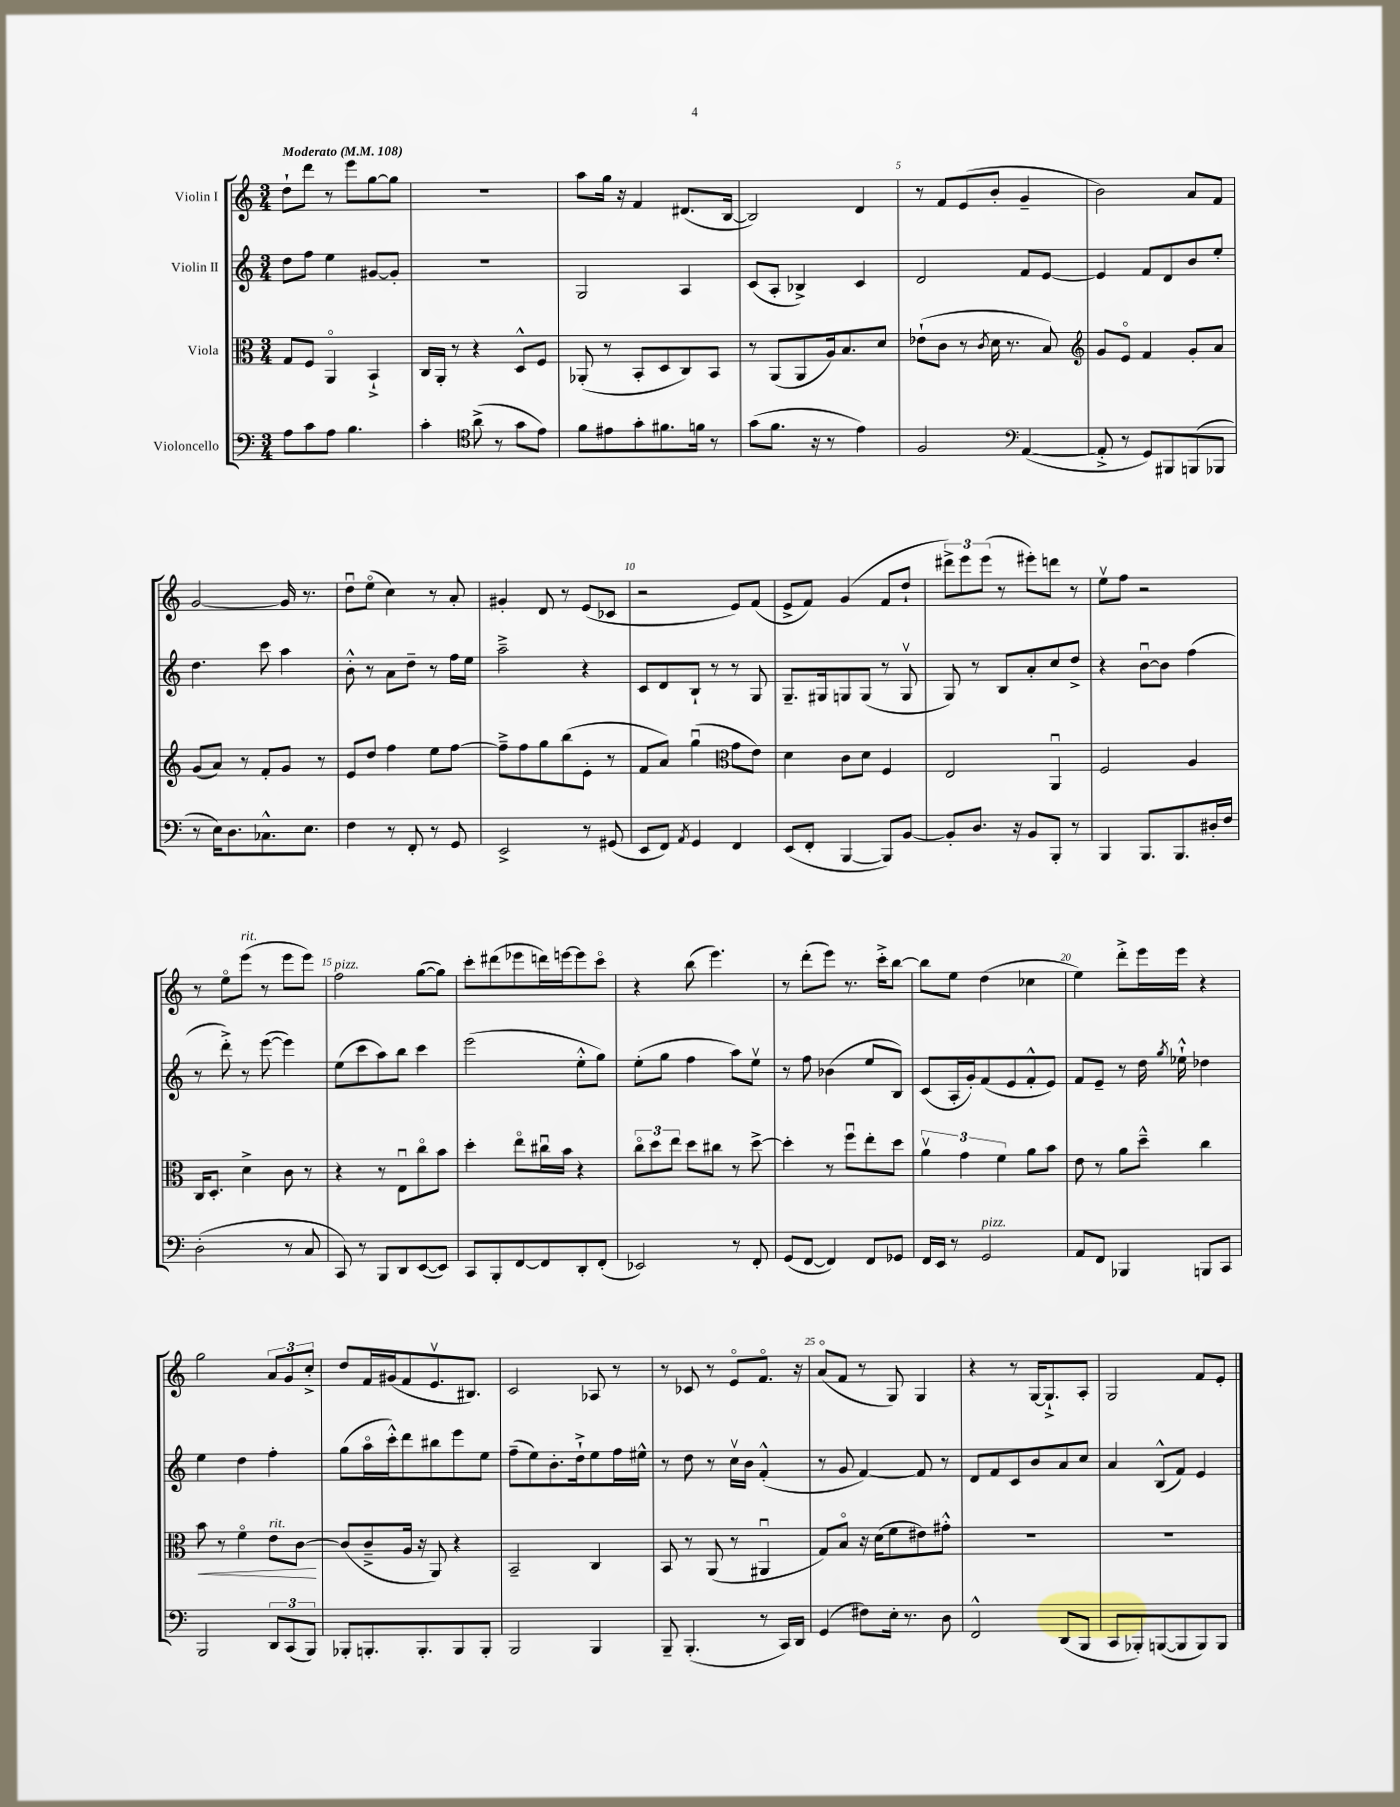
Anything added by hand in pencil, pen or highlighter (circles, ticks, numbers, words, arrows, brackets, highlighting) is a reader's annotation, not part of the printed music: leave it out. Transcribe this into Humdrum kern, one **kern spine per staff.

**kern	**kern	**kern	**kern
*staff4	*staff3	*staff2	*staff1
*clefF4	*clefC3	*clefG2	*clefG2
*k[]	*k[]	*k[]	*k[]
*M3/4	*M3/4	*M3/4	*M3/4
*MM108	*MM108	*MM108	*MM108
8A\L	8G/L	8dd\L	8dd`\L
8c\	8F/J	8ff\J	8ddd\J
8A\J	4AAo/	4ee\	8r
4.B\	.	.	8eee\L
.	4BB`^/	[8g#/L	[8gg\
.	.	8g#'/]J	8gg\]J
=	=	=	=
4c'\	16C/LL	2.r	2.r
.	16AA'/JJ	.	.
.	8r	.	.
*clefC4	*	*	*
(8a^\	4r	.	.
8r	.	.	.
8g\L	8D^^/L	.	.
8e\J)	8F/J	.	.
=	=	=	=
8f\L	(8AA-'/	2G/	8aa\L
8e#\	8r	.	16gg\Jk
.	.	.	16r
8g'\	8BB'/L	.	4f/
8.f#\	8D/	.	.
.	8C/)	4A/	(8.d#/L
16f\Jk	.	.	.
8r	8BB/J	.	.
.	.	.	[16B/Jk
=	=	=	=
(8g\L	8r	(8c/L	2B/])
8.f\J	(8AA/L	8A'/J	.
.	8AA/	4B-^/)	.
16r	.	.	.
8r	16A/k)	.	.
.	8.B/	.	.
4e\)	.	4c/	4d/
.	8d/J	.	.
=	=	=	=
2F/	(8e-`\L	2d/	8r
.	8c\J	.	8f/L
.	8r	.	(8e/
.	8qc/	.	.
.	16d\	.	8b'/J
.	8.r	.	.
*clefF4	*	*	*
([4AA/	.	8f/L	4g~/
.	8B/)	[8e/J	.
=	=	=	=
*	*clefG2	*	*
8AA'^/]	8g/L	4e/]	2b\)
8r	8eo/J	.	.
8GG/L)	4f/	8f/L	.
8BBB#/	.	8d/	.
(8BBB/	8g'/L	8b/	8a/L
8BBB-/J	8a/J	8ee'/J	8f/J
=	=	=	=
8r	(8g/L	4.dd\	[2g/
16E\LK)	8a/J)	.	.
8.D\	.	.	.
.	8r	.	.
8.C-^^\	8f'/L	8ccc\	.
.	8g/J	4aa\	16g/]
8.E\J	.	.	8.r
.	8r	.	.
=	=	=	=
4F\	8e/L	8b'^^\	8ddu\L
.	8dd/J	8r	(8eeo\J
8r	4ff\	8a\L	4cc\)
8FF'/	.	8dd~\J	.
8r	8ee\L	8r	8r
8GG/	[8ff\J	16ff\LL	8a'/
.	.	16ee\JJ	.
=	=	=	=
2EE^/	8ff~^\]L	2aa~^\	4g#'/
.	8ff\	.	.
.	8gg\	.	8d/
.	(8bb\	.	8r
8r	8e'\J	4r	(8e/L
(8GG#/	8r	.	8c-/J
=	=	=	=
8EE/L	8f/L	8c/L	2r
8FF/J)	8a/J)	8d/	.
8qAA/	.	.	.
4GG/	(4ggu\	8B`/J	.
.	.	8r	.
*	*clefC3	*	*
4FF/	8g\L	8r	8e/L)
.	8e\J)	8G/	(8f/J
=	=	=	=
(8EE/L	4d\	8.G~/L	8e^/L
8FF'/J	.	.	8f/J)
.	.	16G#/k	.
[4BBB/	8c\L	8G/	(4g/
.	8d\J	(8G/J	.
8BBB/]L)	4F/	8r	8f/L
[8BB/J	.	8Gv/	8dd`/J
=	=	=	=
8BB'/]L	2E/	8G/)	12ddd#^\L)
.	.	.	12eee\
8.D/J	.	8r	.
.	.	.	(12eee\J
.	.	8B/L	8r
16r	.	.	.
8BB/L	.	8a'/	8eee#'\L)
8BBB'/J	4AAu/	8cc/	8ddd\J
8r	.	8dd^/J	8r
=	=	=	=
4BBB/	2F/	4r	8eev\L
.	.	.	8ff\J
8.BBB/L	.	[8bu\L	2r
.	.	8b\]J	.
8.BBB/	.	.	.
.	4A/	(4ff\	.
16D#'/L	.	.	.
16F/JJ	.	.	.
=	=	=	=
(2D'\	16C/LK	8r	8r
.	8.D'/J	.	.
.	.	8ddd'^\)	8eeo\L
.	4d^\	8r	(8eee\J
.	.	([8eee\	8r
8r	8c\	4eee\])	8eee\L
8C/	8r	.	8eee\J)
=	=	=	=
8CC/)	4r	(8ee\L	2ff\
8r	.	8ccc\	.
8BBB/L	8r	8aa\)	.
8DD/	8Eu\L	8bb\J	.
([8EE/	8cco\	4ccc\	([8gg\L
8EE/]J)	8b\J	.	8gg\]J)
=	=	=	=
8CC/L	4dd'\	(2eee\	8ccc'\L
8BBB'/	.	.	(8ddd#\
[8FF/	8eeo\L	.	8eee-\
8FF/]	16cc#u\L	.	16ddd\L)
.	16b\JJ	.	[16eee\J
8DD'/	4r	8ee'^^\L	8eee\]
(8FF'/J	.	8gg\J)	8ccco\J
=	=	=	=
2EE-/)	12cco\L	(8ee'\L	4r
.	12dd\	.	.
.	.	8gg\J	.
.	12ee\J	.	.
.	8dd\L	4ff\	(8bb\
.	8cc#\J	.	4.eee\)
8r	8r	8aa\L)	.
8FF'/	[8dd^\	8eev\J	.
=	=	=	=
(8GG/L	4dd'\]	8r	8r
[8FF/J	.	8ff\	(8ddd'\L
4FF/])	8r	(4b-\	8eee\J)
.	8ffu\L	.	8.r
8FF/L	8ee'\	8ee/L	.
.	.	.	16ccc'^\LK
8GG-/J	8dd\J	8B/J)	[8bb\J
=	=	=	=
16FF/LL	6av\	(8c/L	8bb\]L
16EE/JJ	.	.	.
8r	.	16A'/L	8ee\J
.	6g\	.	.
.	.	16g'/J)	.
2GG/	.	(8f/	(4dd\
.	6f\	.	.
.	.	8e/	.
.	8a\L	8f'^^/	4cc-\
.	8b\J	8e/J)	.
=	=	=	=
8AA/L	8e\	8f/L	4ee\)
8FF/J	8r	8e~/J	.
4BBB-/	8a\L	8r	8ddd'^\L
.	8dd~^^\J	16dd\	16eee\L
.	.	8qgg/	.
.	.	16ee-`^^\	16eee\JJ
8BBB/L	4cc\	4dd-\	4r
8CC/J	.	.	.
=	=	=	=
2BBB/	8b\	4ee\	2gg\
.	8r	.	.
.	4fo\	4dd\	.
12DD/L	8e\L	4ff'\	12a/L
(12CC/	.	.	12g/
.	[8c\J	.	.
12BBB/J)	.	.	12cc'^/J
=	=	=	=
8BBB-'/L	(8c/]L	(8gg\L	8dd/L
8.BBB'/	8c~^/	16aao\L	16f/L
.	.	16ccc'^^\J)	(16g#/J
.	16A/Jk	8ddd\	8f/
8.BBB'/	16r	.	.
.	8AA/)	8bb#\	8.ev/
8BBB/	4r	8eee\	.
.	.	.	8.B#/J)
8BBB'/J	.	8ee\J	.
=	=	=	=
2BBB/	2BB~/	(8ff~\L	2c/
.	.	8ee\)	.
.	.	8.b'\	.
.	.	16dd`^\k	.
4BBB/	4C/	8ee\	8A-/
.	.	16ff\L	8r
.	.	16ee#^^\JJ	.
=	=	=	=
8BBB~/	8BB/	8r	8r
(4.BBB'/	8r	8dd\	8c-/
.	(8AA/	8r	8r
.	8r	16ccv\LL	8eo/L
.	.	16b\JJ	.
8r	4AA#u/	(4f'^^/	8.fo/J
16CC/LL)	.	.	.
16DD/JJ	.	.	16r
=	=	=	=
(4GG/	8G/L)	8r	(8ao/L
.	8Bo/J	8g/	8f/J
8F#\L)	16r	[4f/)	8r
.	(16d\LK	.	.
16E'\Jk	8f\	.	8G/)
8.r	.	.	.
.	8e#\)	8f/]	4G/
8D\	8g#'^^\J	8r	.
=	=	=	=
2FF^^/	2.r	8d/L	4r
.	.	8f/	.
.	.	8c/	8r
.	.	8b/	[16G/LK
.	.	.	8.G`^/]
(8DD/L	.	8a/	.
8BBB/J	.	8cc/J	8A'/J
=	=	=	=
8CC/L	2.r	4a/	2G/
8BBB-'/)	.	.	.
([8BBB/	.	(8B^^/L	.
8BBB/]	.	8f/J)	.
8BBB/)	.	4e/	8f/L
8BBB/J	.	.	8e'/J
==	==	==	==
*-	*-	*-	*-
